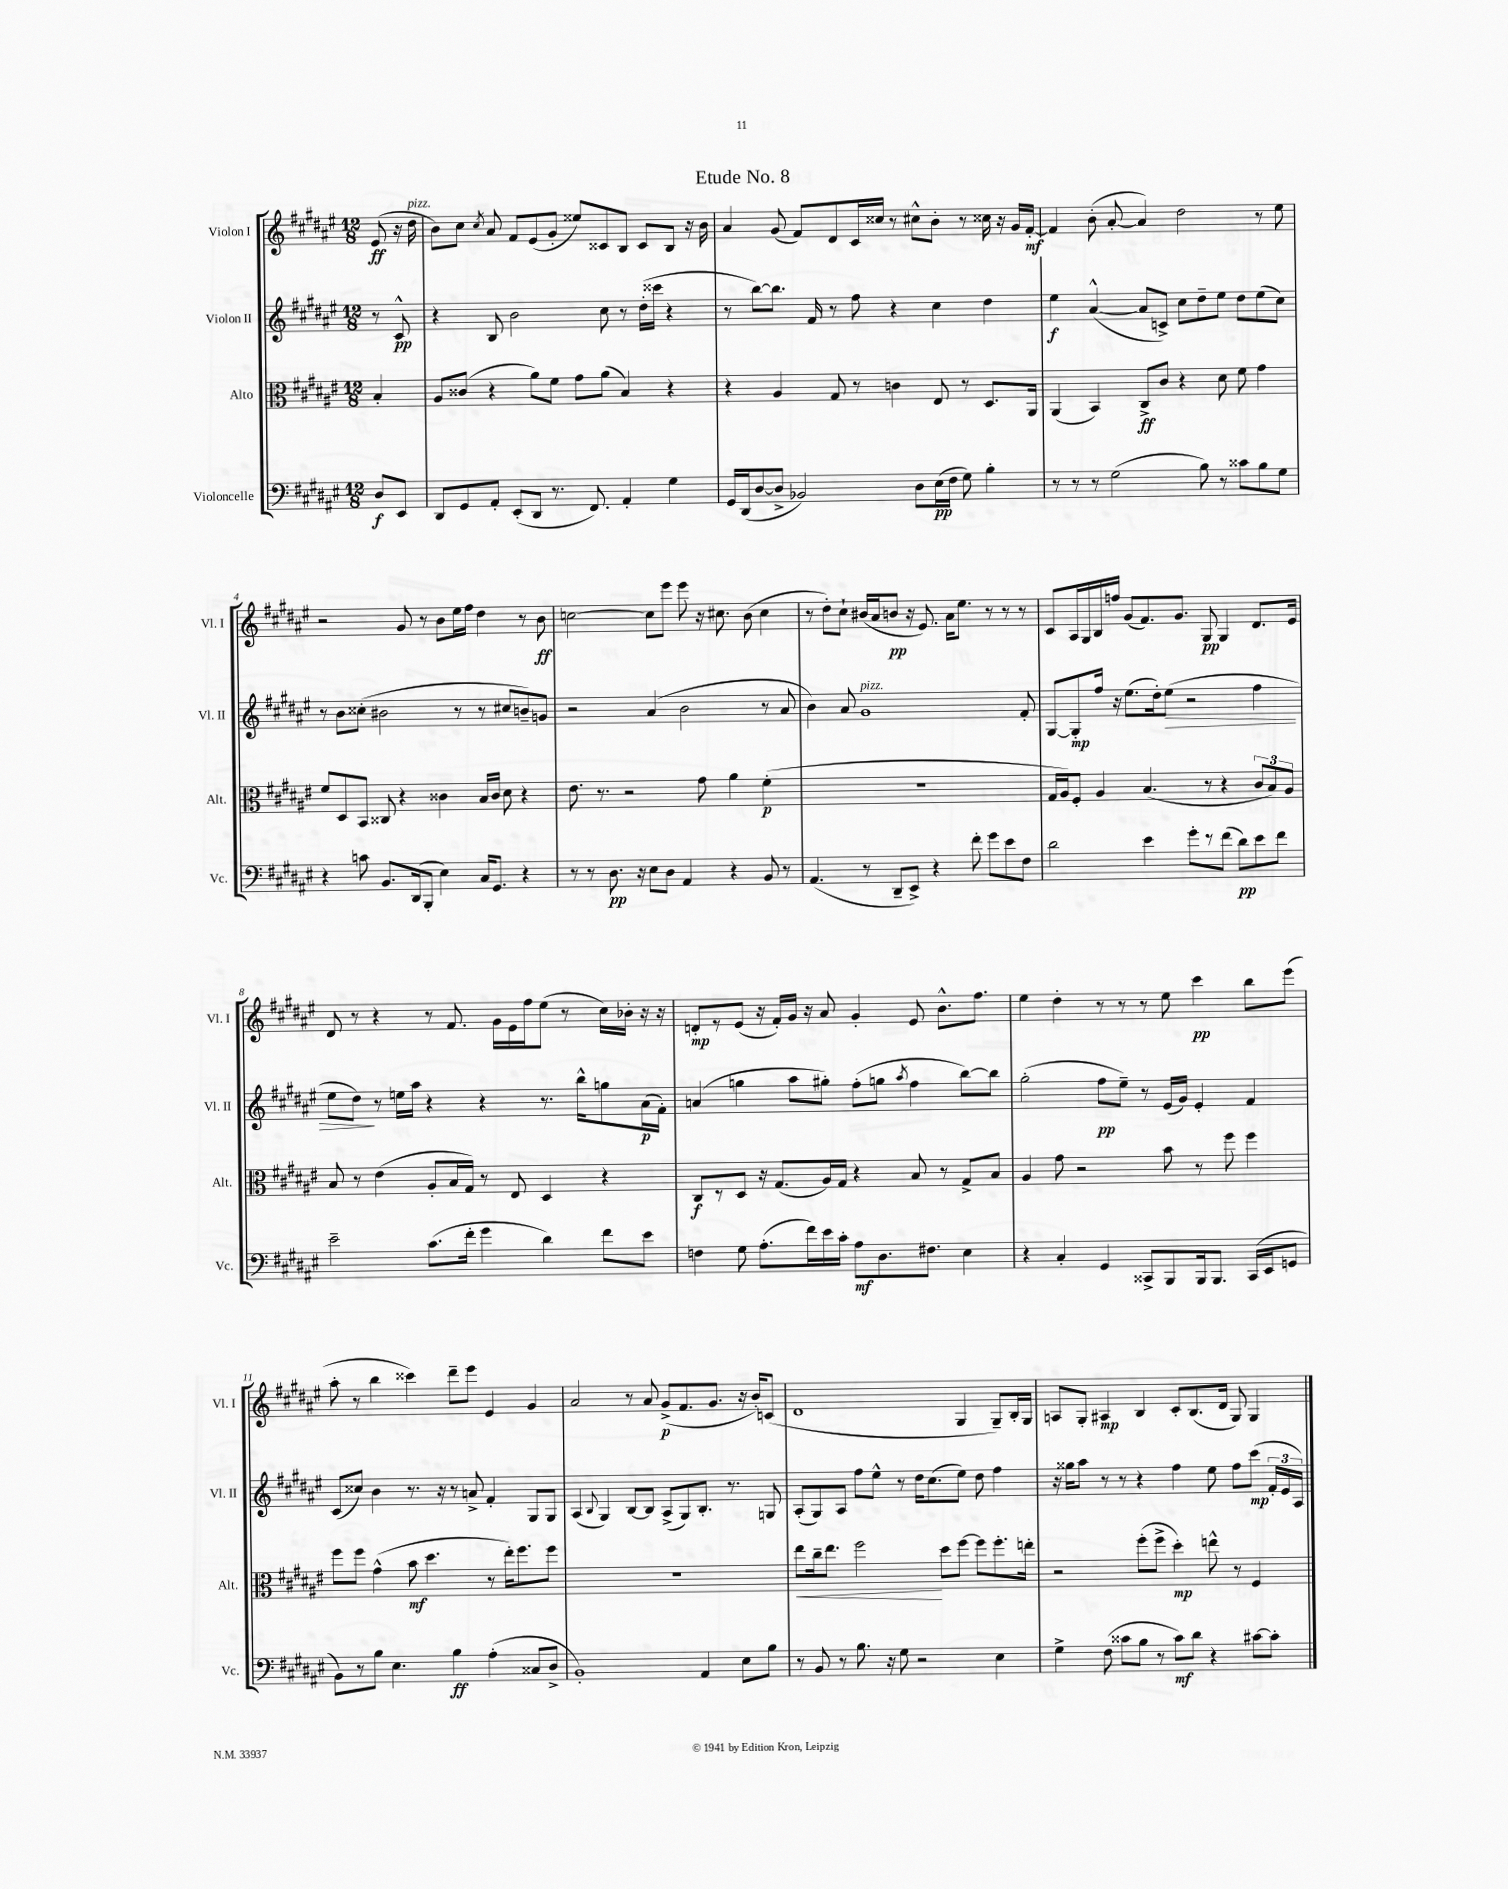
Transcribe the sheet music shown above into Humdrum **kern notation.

**kern	**kern	**kern	**kern
*staff4	*staff3	*staff2	*staff1
*clefF4	*clefC3	*clefG2	*clefG2
*k[f#c#g#d#a#e#]	*k[f#c#g#d#a#e#]	*k[f#c#g#d#a#e#]	*k[f#c#g#d#a#e#]
*M12/8	*M12/8	*M12/8	*M12/8
8D#	4B'	8r	(8e#
8EE#	.	8c#^^	16r
.	.	.	16dd#
=	=	=	=
8DD#	8A#	4r	8b)
8GG#	(8c##	.	8cc#
.	.	.	8qcc#
8AA#'	4r	8B	8a#
(8EE#'	.	2b	8f#
8DD#	8a#)	.	(8e#
8.r	8f#	.	8g#'
.	8g#	.	8ee##)
8.FF#)	.	.	.
.	(8a#	8cc#	8c##
4AA#'	4B)	8r	8B
.	.	(16dd#'	8c##
.	.	16ccc##	.
4G#	4r	4r	8B
.	.	.	16r
.	.	.	16b
=	=	=	=
16GG#	4r	8r	4a#
(16DD#	.	.	.
[8D#	.	[8bb)	.
8D#^]	4A#	8.bb]	(8g#
2BB-)	.	.	8f#)
.	.	16f#	.
.	8G#	8r	8d#
.	8r	8ff#	16c#
.	.	.	16cc##
.	4c	4r	8r
8D#	.	.	8cc#^^
(16E#	8E#	4cc#	8b'
16F#	.	.	.
8G#)	8r	.	8r
4B'	8.D#	4dd#	16cc##
.	.	.	16r
.	.	.	16g#
.	16AA#	.	[16f#'
=	=	=	=
8r	(4AA#	4ee#	4f#]
8r	.	.	.
8r	4BB)	([4a#^^	(8b'
(2G#	.	.	[8a#'
.	8C#^	8a#]	4a#])
.	8c#	8c^)	.
.	4r	8cc#	2dd#
8B)	.	8dd#~	.
8r	8d#	8ee#	.
8c##	8f#	8dd#	.
8B	4g#	(8ee#	8r
8G#	.	8cc#)	8ee#
=	=	=	=
4r	8f#	8r	2r
.	8D#	8b	.
8c	8BB	(8cc##'	.
8.BB	8C##	2b#	.
.	4r	.	8g#
(16DD#	.	.	.
8BBB'	.	.	8r
4E#)	4c##	.	8b
.	.	8r	16ee#
.	.	.	16ff#
16C#	16B	8r	4dd#
8.GG#	16c##	.	.
.	8d#	8cc#	.
4r	4r	8b~)	8r
.	.	8g	8b
=	=	=	=
8r	8.e#	2r	[2cc
8r	.	.	.
.	8.r	.	.
8.D#	.	.	.
.	2r	.	.
16r	.	.	.
8E#	.	(4a#	8cc]
8D#	.	.	8eee#
4AA#	.	2b	8eee#
.	8g#	.	16r
.	.	.	8.cc#
4r	4a#	.	.
.	.	.	(8b
8BB	(4f#'	8r	4cc#
8r	.	8a#	.
=	=	=	=
(4.AA#	1.r	4b)	8r
.	.	.	8dd#')
.	.	8a#	8cc#`
8r	.	1g#	(16b#
.	.	.	16a#
8DD#~	.	.	8b
8EE#^)	.	.	16r
.	.	.	8.e#)
4r	.	.	.
.	.	.	16a#
.	.	.	8.ee#
8f#'	.	.	.
8g#	.	.	8r
8e#	.	.	8r
8F#	.	8f#'	8r
=	=	=	=
2d#	16G#	[8G#	8c#
.	16A#)	.	.
.	8F#'	8G#']	16A#
.	.	.	16G#
.	4A#	16ff#	16B
.	.	16r	16ff
.	.	(8.ee#	(8g#
4e#	(4.B	.	8.f#)
.	.	16dd#')	.
.	.	(8ee#	.
.	.	.	8.g#
8g#'	.	2r	.
8r	8r	.	8G#
(8f#	4r	.	4G#
8d#)	.	.	.
8e#	12c#	4ff#	8.d#
.	12B)	.	.
8f#	.	.	.
.	12A#	.	.
.	.	.	16e#
=	=	=	=
2e#~	8B	8ee#	8d#
.	8r	8dd#)	8r
.	(4e#	8r	4r
.	.	16ee	.
.	.	16aa#	.
(8.c#	8A#'	4r	8r
.	16B	.	8.f#
16f#'	16G#)	.	.
4g#	8r	4r	.
.	.	.	16g#
.	8E#	.	16e#
.	.	.	16ff#
4d#)	4D#	8.r	(8ee#
.	.	.	8r
.	.	16bb^^	.
8f#	4r	8gg	16cc#)
.	.	.	16b-'
8e#	.	(16a#	16r
.	.	16f#')	16r
=	=	=	=
4F	8C#	(4a	8d'
.	8r	.	8r
8G#	8D#	4gg	(8e#
(8.A#'	16r	.	16r
.	(8.G#	.	16f#')
.	.	8aa#	16g#
16f#)	.	.	16r
16e#	16A#)	8gg#')	8a#
16c#'	16G#	.	.
8A#	4r	(8ff#'	4g#'
8.D#	.	8gg	.
.	.	8qaa#	.
.	8B	4ff#	8e#
8.F#	.	.	.
.	8r	.	8.b^^
4E#	8G#^	[8bb)	.
.	.	.	8.ff#
.	8B	8bb]	.
=	=	=	=
4r	4A#	(2gg#'	4ee#
4C#'	8g#	.	4dd#'
.	2r	.	.
4GG#	.	8ff#	8r
.	.	8ee#~)	8r
8CC##^	.	8r	8r
8BBB	8b	(16e#	8ee#
.	.	16g#)	.
16BBB	8r	4e#'	4ccc#
8.BBB	.	.	.
.	8ff#	.	.
(16CC##	4ff#	4f#	8bb
16EE#	.	.	.
8GG	.	.	(8eee#
=	=	=	=
8BB)	8ff#	(8c#	8aa#'
8r	8ff#	8cc##)	8r
8B	(4g#^^	4b	4bb
4.E#	.	.	.
.	8b	8.r	4ccc##)
.	4.dd#	.	.
.	.	16r	.
4B	.	8r	8ddd#~
.	.	8a^	8eee#
(4A#'	8r	4f#'	4e#
.	16ee#')	.	.
.	8.ff#	.	.
8C##	.	8G#	4g#
8D#^	8ff#	8G#	.
=	=	=	=
1BB')	1.r	(4A#	2a#
.	.	8qqB	.
.	.	4G#)	.
.	.	[8B	8r
.	.	8B]	8a#
.	.	(8A#^	(8g#^
.	.	8G#)	8.f#
4AA#	.	8.B'	.
.	.	.	8.g#
.	.	8.r	.
8E#	.	.	16r
.	.	.	16b')
8B	.	8G	(8c
=	=	=	=
8r	8ee#	(8A#'	1d#
8BB	16cc#~	8G#)	.
.	8.ee#	.	.
8r	.	8A#	.
8.B	2ff#	8ff#	.
.	.	8ee#^^	.
16r	.	.	.
8G#	.	8r	.
2r	.	16dd#	.
.	.	(8.cc#	.
.	8dd#	.	.
.	[8ff#	8ee#)	4G#
.	8ff#]	8dd#	.
4E#	8.ff#'	4ff#	8G#~)
.	.	.	16B'
.	16ee'	.	16G#
=	=	=	=
4G#^	2r	16r	8A
.	.	16gg##	.
.	.	8aa#	8G#'
(8F#	.	8r	4A#
8c##	.	8r	.
8B	(8ff#'	4r	4B
8r	8ff#^	.	.
8c##)	4dd#')	4ff#	8c#'
8d#	.	.	(8.B
4r	8ee^^	8ee#	.
.	.	.	16d#
.	8r	8ff#	8G#)
[8c#	4F#	(8ccc#	4G#
8c#']	.	24f#'	.
.	.	24e#	.
.	.	24A#)	.
==	==	==	==
*-	*-	*-	*-
